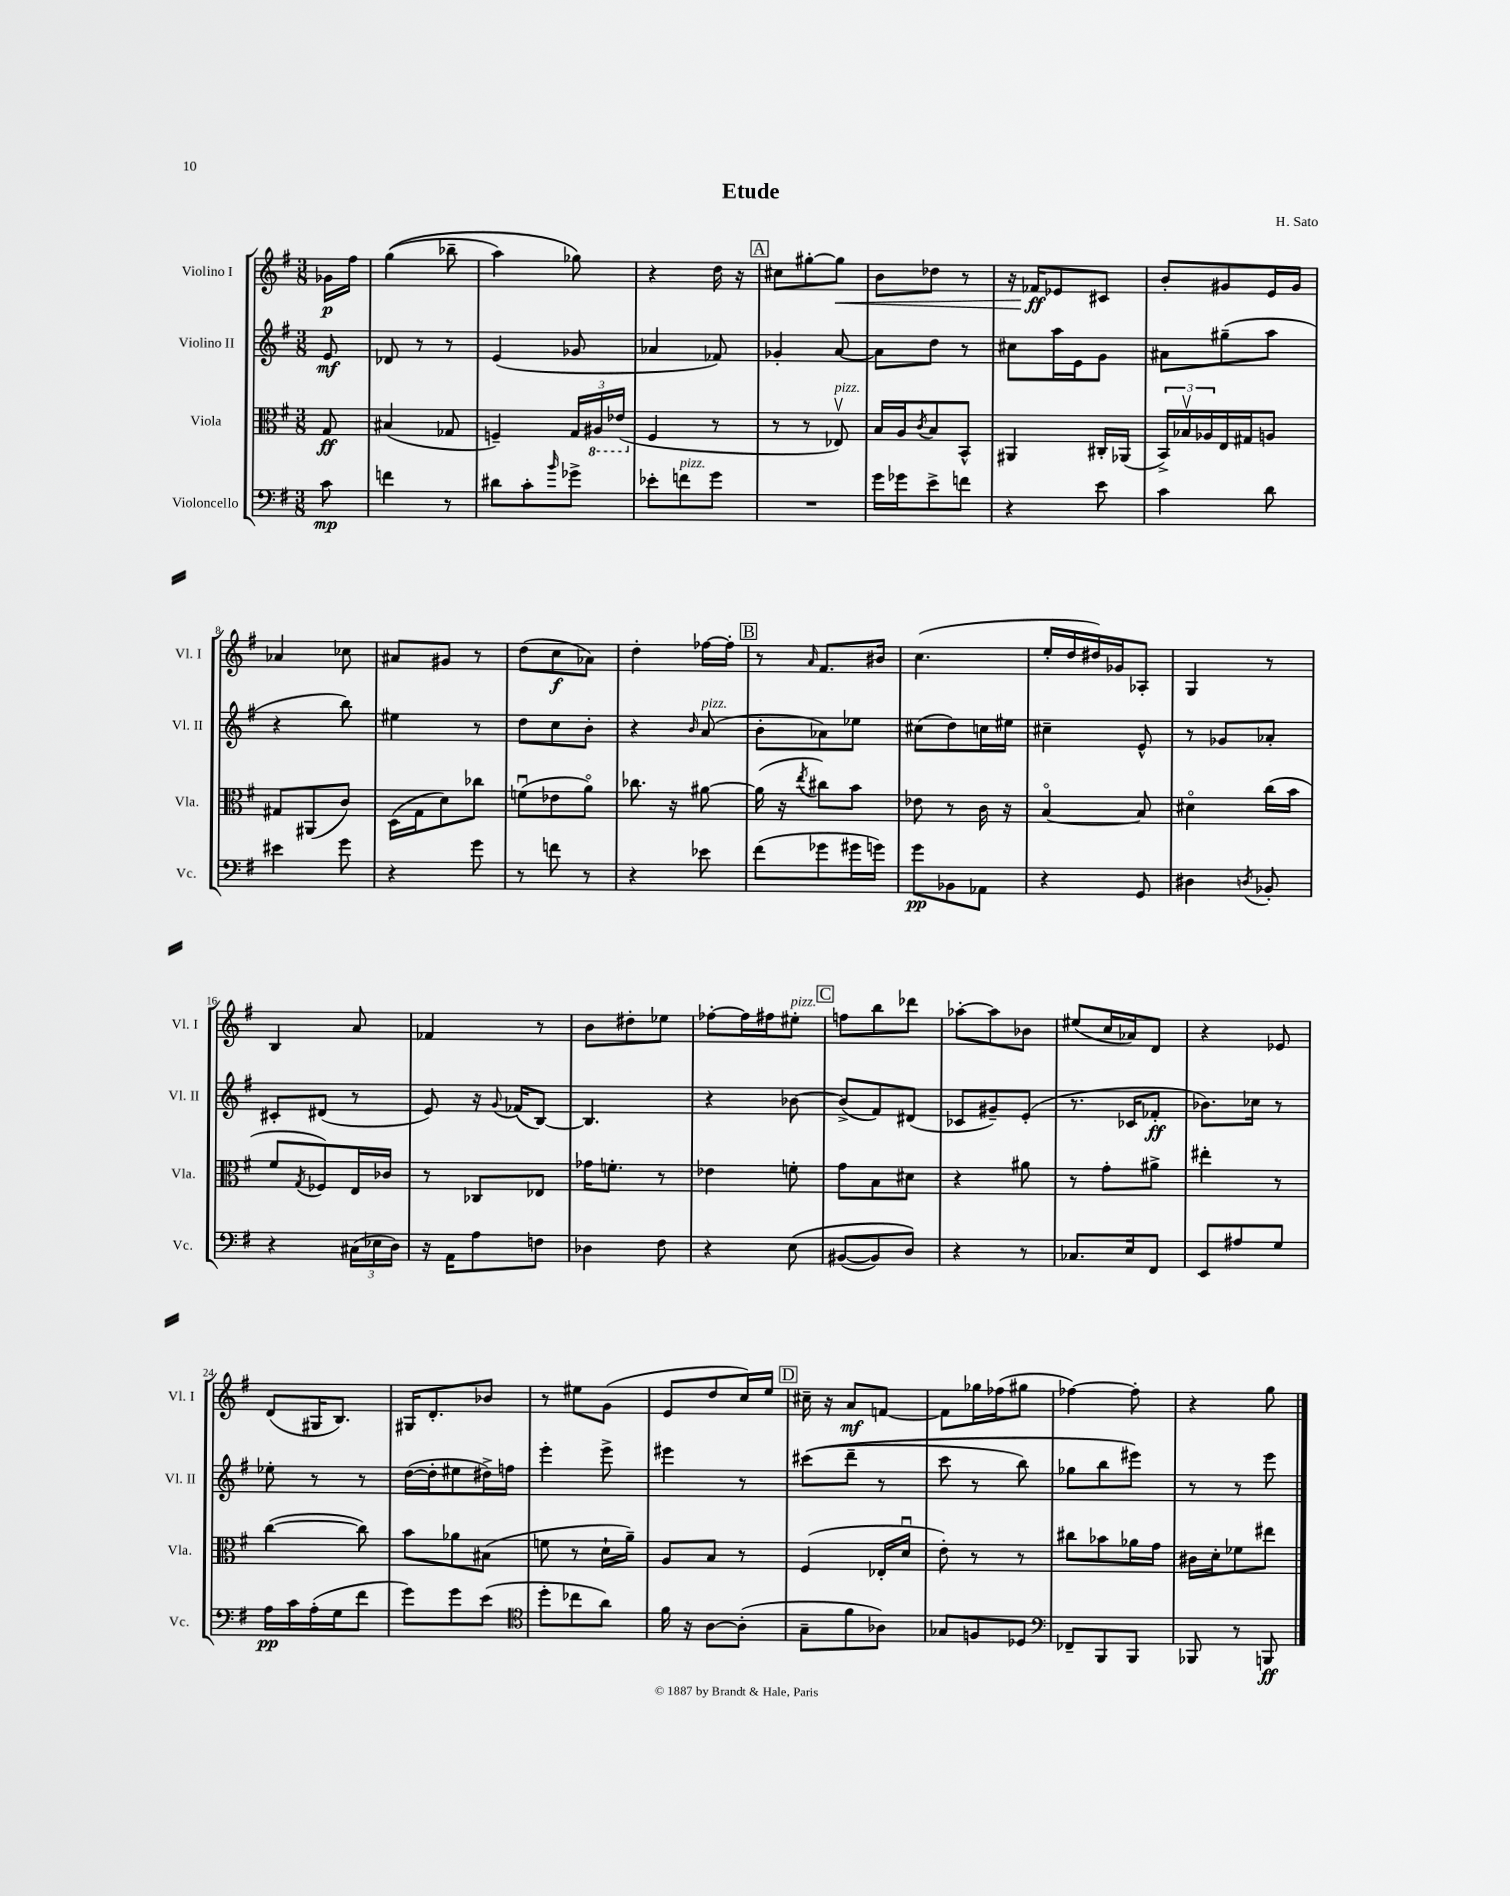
\header { title = "Etude" composer = "H. Sato" }
<<
\new StaffGroup <<
\new Staff = "s0" \with { instrumentName = "Violino I" shortInstrumentName = "Vl. I" } {
    \clef treble \key g \major \numericTimeSignature \time 3/8 \partial 8
    ges'16\p fis''16 |
    g''4(\( bes''8-- |
    a''4) ges''8\) |
    r4 d''16 r16 |
    \mark \markup { \box "A" } cis''8 gis''8~-. gis''8\< |
    b'8 des''8 r8 |
    r16 fes'16\ff\! ees'8 cis'8 |
    b'8-. gis'8 e'16 gis'16 |
    aes'4 ces''8 |
    ais'8 gis'8 r8 |
    d''8( c''8\f aes'8) |
    d''4-. fes''16~ fes''16-. |
    \mark \markup { \box "B" } r8 \grace { a'16 } fis'8. bis'16 |
    c''4.( |
    e''16-. d''16 dis''16) ges'16 aes8-. |
    g4 r8 |
    b4 a'8 |
    fes'4 r8 |
    b'8 dis''8-. ees''8 |
    fes''8~-. fes''16 fis''16 eis''8-.^\markup { \italic "pizz." } |
    \mark \markup { \box "C" } f''8 b''8 des'''8 |
    aes''8~-. aes''8 bes'8 |
    eis''8( c''16 aes'16) d'8 |
    r4 ees'8 |
    d'8( gis16 b8.) |
    gis16 d'8.-. bes'8 |
    r8 eis''8 g'8( |
    e'8 d''8 c''16) e''16 |
    \mark \markup { \box "D" } cis''16-- r16 a'8\mf f'8~ |
    f'8 ges''16 fes''16( gis''8 |
    fes''4~) fes''8-. |
    r4 g''8 \bar "|." |
}
\new Staff = "s1" \with { instrumentName = "Violino II" shortInstrumentName = "Vl. II" } {
    \clef treble \key g \major \numericTimeSignature \time 3/8 \partial 8
    e'8\mf |
    des'8 r8 r8 |
    e'4( ges'8 |
    aes'4 fes'8) |
    \mark \markup { \box "A" } ges'4-. a'8~ |
    a'8 d''8 r8 |
    cis''8 a''16 e'16 g'8 |
    ais'8 gis''8--( a''8 |
    r4 b''8) |
    eis''4 r8 |
    d''8 c''8 b'8-. |
    r4 \grace { b'16 } a'8^\markup { \italic "pizz." }( |
    \mark \markup { \box "B" } b'8-. aes'8) ees''8 |
    cis''8( d''8) c''16 eis''16 |
    cis''4-- e'8-^ |
    r8 ges'8 aes'8-. |
    cis'8-. dis'8( r8 |
    e'8) r16 \appoggiatura { g'8 } fes'16( b8~) |
    b4. |
    r4 bes'8~ |
    \mark \markup { \box "C" } bes'8->( fis'8) dis'8( |
    ces'8 gis'8--) e'8-.( |
    r8. ces'16 fes'8-.\ff |
    bes'8.) ces''16 r8 |
    ees''8-. r8 r8 |
    d''16~( d''16-. eis''8 dis''16->) f''16 |
    e'''4-. e'''8-> |
    eis'''4 r8 |
    \mark \markup { \box "D" } cis'''8(\( d'''8-- r8 |
    c'''8 r8 b''8) |
    ges''8 b''8 eis'''8\) |
    r8 r8 e'''8 \bar "|." |
}
\new Staff = "s2" \with { instrumentName = "Viola" shortInstrumentName = "Vla." } {
    \clef alto \key g \major \numericTimeSignature \time 3/8 \partial 8
    g8\ff |
    bis4( ges8 |
    f4--) \tuplet 3/2 { g16 \ottava #-1 ais,16 ees16( \ottava #0 } |
    fis4 r8 |
    \mark \markup { \box "A" } r8 r8 ees8\upbow^\markup { \italic "pizz." }) |
    b16 a16 \acciaccatura { c'8 } b8 b,8-^ |
    ais,4 cis16-. aes,16( |
    \tuplet 3/2 { b,16->) bes16\upbow aes16 } e16 gis16 a8 |
    gis8 ais,8( c'8) |
    d16( g16 d'8) ces''8 |
    f'8\downbow( ees'8 a'8\flageolet) |
    ces''8. r16 ais'8~ |
    \mark \markup { \box "B" } ais'16( r16 \acciaccatura { e''8 } cis''8) b'8 |
    ees'8 r8 c'16 r16 |
    b4~\flageolet b8 |
    dis'4\flageolet c''16( b'16 |
    fis'8 \acciaccatura { g8 } fes8) e16 ces'16 |
    r8 ces8 ees8 |
    ges'16 f'8.-. r8 |
    ees'4 f'8-. |
    \mark \markup { \box "C" } g'8 b8 dis'8 |
    r4 ais'8 |
    r8 g'8-. ais'8-> |
    eis''4-. r8 |
    c''4~( c''8) |
    b'8 aes'8 bis8( |
    f'8 r8 d'16-! a'16--) |
    a8 b8 r8 |
    \mark \markup { \box "D" } fis4( ees16-. d'16\downbow |
    e'8-.) r8 r8 |
    cis''8 bes'8 aes'16 g'16 |
    cis'16 d'16-. fes'8 eis''8 \bar "|." |
}
\new Staff = "s3" \with { instrumentName = "Violoncello" shortInstrumentName = "Vc." } {
    \clef bass \key g \major \numericTimeSignature \time 3/8 \partial 8
    c'8\mp |
    f'4 r8 |
    dis'8 c'8-. \grace { b'16 } ges'8-> |
    ees'8-. f'8^\markup { \italic "pizz." } g'8 |
    \mark \markup { \box "A" } R4. |
    g'16 ges'16 e'8-> f'8 |
    r4 e'8 |
    c'4 d'8 |
    eis'4 g'8 |
    r4 g'8 |
    r8 f'8 r8 |
    r4 ees'8 |
    \mark \markup { \box "B" } fis'8( ges'8 gis'16 g'16) |
    g'8\pp bes,8 aes,8 |
    r4 g,8 |
    dis4 \acciaccatura { d8 } bes,8-. |
    r4 \tuplet 3/2 { cis16( ees16 d16) } |
    r16 a,16 a8 f8 |
    des4 fis8 |
    r4 e8\( |
    \mark \markup { \box "C" } bis,8~( bis,8) d8\) |
    r4 r8 |
    ces8. e16 fis,8 |
    e,8 ais8 g8 |
    a16\pp c'16 a16-.( g16 fis'8 |
    g'8) g'8 e'8( |
    \clef tenor d''8-. ces''8 a'8) |
    fis'16 r16 a8~ a8-.( |
    \mark \markup { \box "D" } g8-- fis'8 aes8) |
    ges8 f8 des8 |
    \clef bass fes,8-- b,,8 b,,8 |
    bes,,8 r8 b,,8\ff \bar "|." |
}
>>
>>
